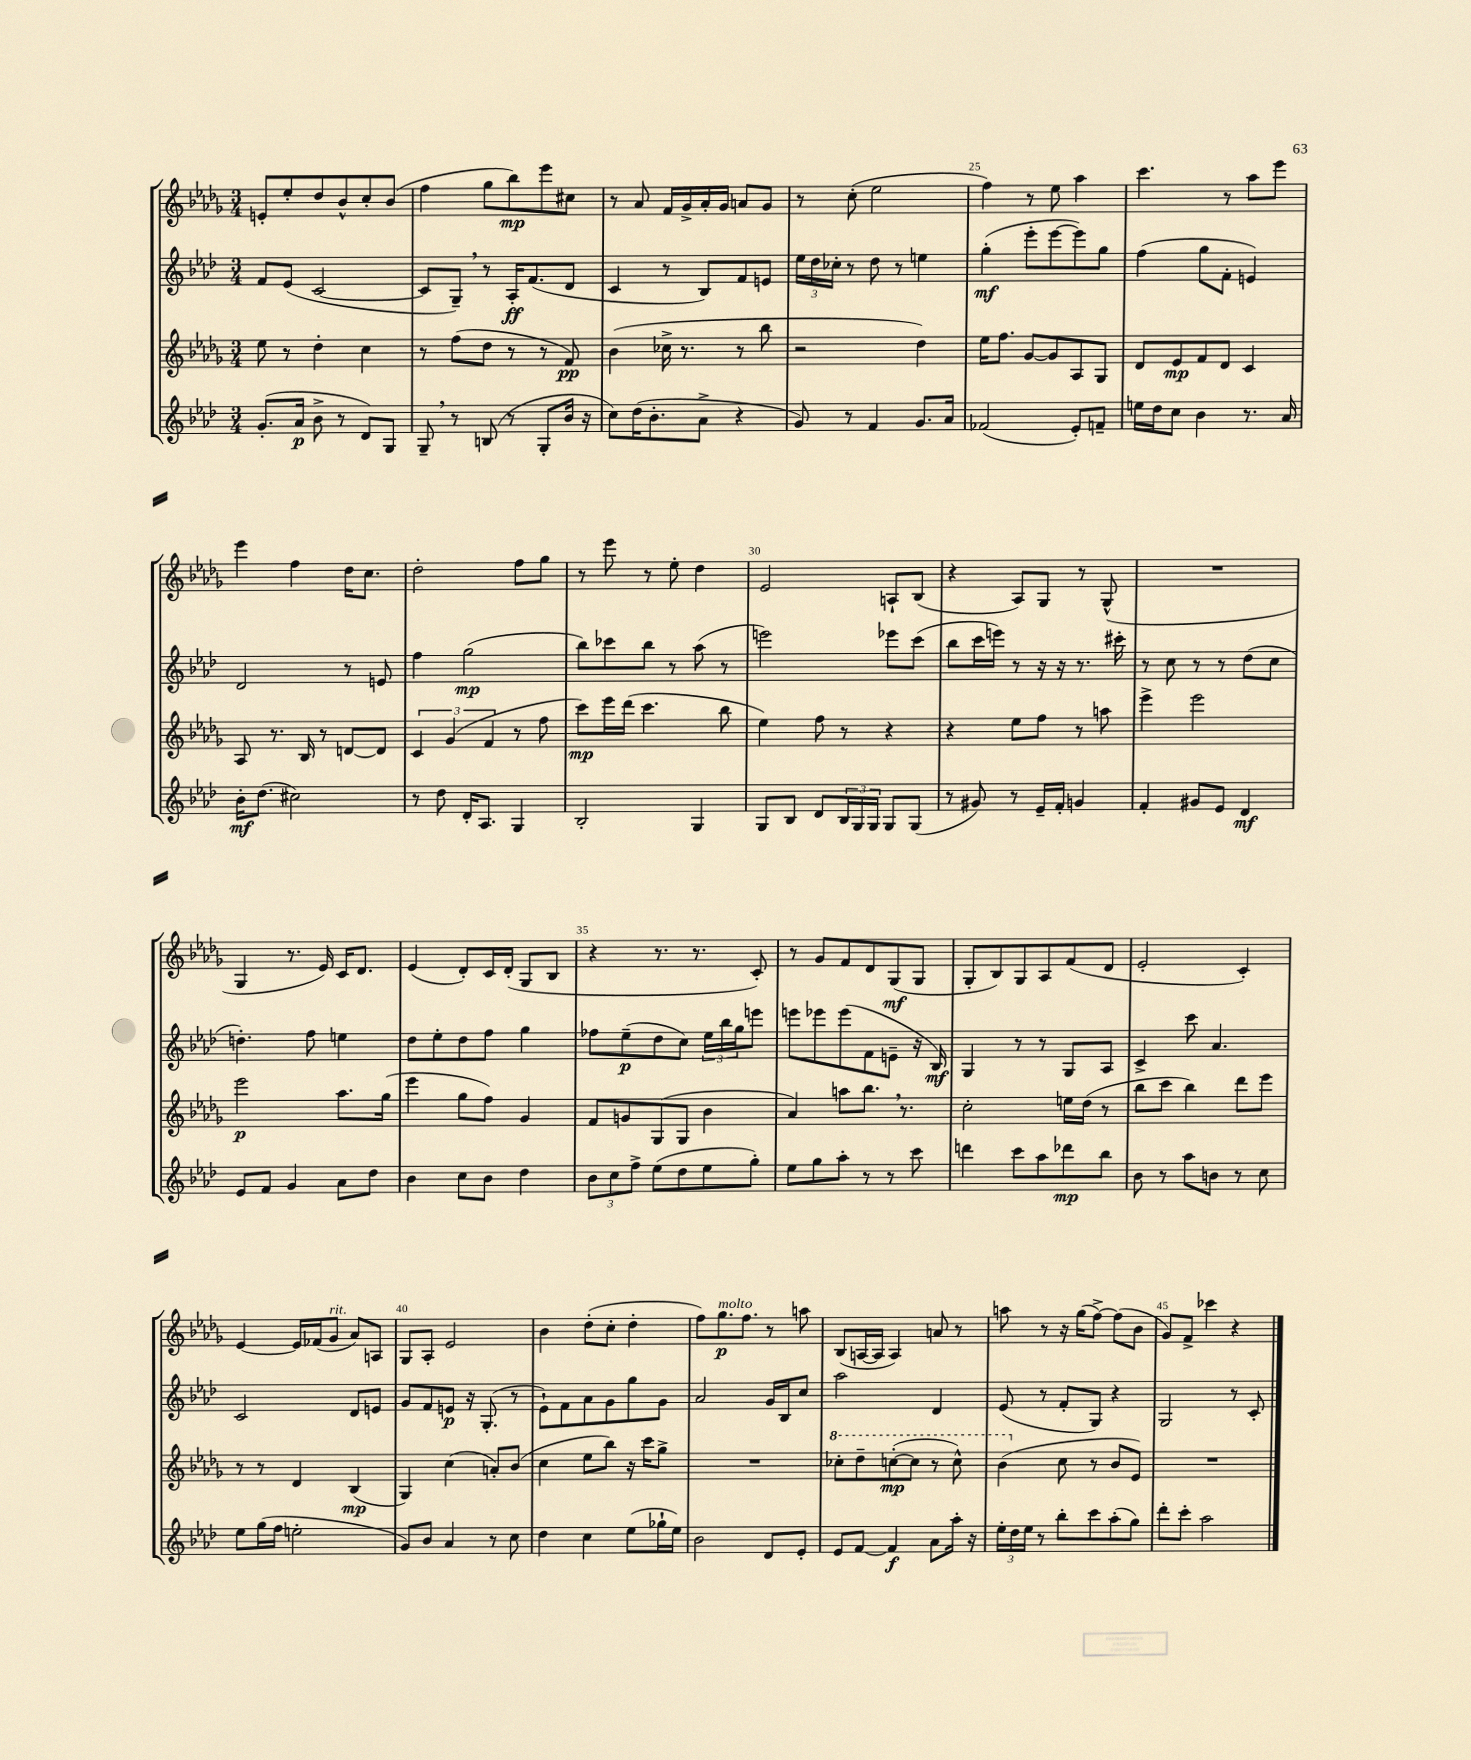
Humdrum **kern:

**kern	**kern	**kern	**kern
*staff4	*staff3	*staff2	*staff1
*clefG2	*clefG2	*clefG2	*clefG2
*k[b-e-a-d-]	*k[b-e-a-d-g-]	*k[b-e-a-d-]	*k[b-e-a-d-g-]
*M3/4	*M3/4	*M3/4	*M3/4
(8.g'	8ee-	8f	8e'
.	8r	(8e-	8ee-'
16a-	.	.	.
8b-^	4dd-'	[2c	8dd-
8r	.	.	8b-^^
8d-)	4cc	.	8cc'
8G	.	.	(8b-
=	=	=	=
8G~	8r	8c]	4ff
8r	(8ff	8G~)	.
(8B	8dd-	8r	8gg-
8r	8r	16A-'	8bb-)
.	.	(8.f	.
8G'	8r	.	8eee-
16b-	8f)	8d-	8cc#
16r	.	.	.
=	=	=	=
8cc)	(4b-	4c	8r
(16dd-	.	.	8a-
8.b-'	.	.	.
.	16cc-^	8r	16f
.	8.r	.	16g-^
8a-^	.	8B-)	16a-'
.	.	.	16g-
4r	8r	8f	8a
.	8bb-	8e	8g-
=	=	=	=
8g)	2r	24ee-	8r
.	.	24dd-	.
.	.	24cc-'	.
8r	.	8r	(8cc'
4f	.	8dd-	2ee-
.	.	8r	.
8.g	4dd-)	4ee	.
16a-	.	.	.
=	=	=	=
(2f-	16ee-	(4gg'	4ff)
.	8.ff	.	.
.	[8g-	8eee-'	8r
.	8g-]	[8eee-	8ee-
8e-')	8A-	8eee-])	4aa-
8f~	8G-	8gg	.
=	=	=	=
16ee	8d-	(4ff	4.ccc
16dd-	.	.	.
8cc	8e-	.	.
4b-	8f	8gg	.
.	8d-	8f'	8r
8.r	4c	4e)	8aa-
.	.	.	8eee-
16a-	.	.	.
=	=	=	=
16b-'	8A-	2d-	4eee-
(8.dd-	.	.	.
.	8.r	.	.
2cc#)	.	.	4ff
.	16B-	.	.
.	8r	.	.
.	[8d	8r	16dd-
.	.	.	8.cc
.	8d]	8e	.
=	=	=	=
8r	6c	4ff	2dd-'
8dd-	.	.	.
.	(6g-	.	.
16d-'	.	(2gg	.
8.A-	.	.	.
.	6f	.	.
4G	8r	.	8ff
.	8ff	.	8gg-
=	=	=	=
2B-'	8ccc)	8bb-)	8r
.	16eee-	8ccc-	8eee-
.	(16ddd-	.	.
.	4.ccc	8bb-	8r
.	.	8r	8ee-'
4G	.	(8aa-	4dd-
.	8bb-	8r	.
=	=	=	=
8G	4ee-)	2eee)	2e-
8B-	.	.	.
8d-	8ff	.	.
24B-	8r	.	.
24G	.	.	.
24G	.	.	.
8G	4r	8eee-	8A`
(8G	.	(8ccc	(8B-
=	=	=	=
8r	4r	8bb-	4r
8g#)	.	16ccc	.
.	.	16eee)	.
8r	8ee-	8r	8A-)
16e-~	8ff	16r	8G-
16f'	.	16r	.
4g	8r	8.r	8r
.	8aa	.	(8G-^^
.	.	16ccc#'	.
=	=	=	=
4f'	4eee-^	8r	2.r
.	.	8cc	.
8g#	2eee-	8r	.
8e-	.	8r	.
4d-	.	(8dd-	.
.	.	8cc	.
=	=	=	=
8e-	2eee-	4.dd')	4G-
8f	.	.	.
4g	.	.	8.r
.	.	8ff	.
.	.	.	16e-)
8a-	8.aa-	4ee	16c
.	.	.	8.d-
8dd-	.	.	.
.	(16gg-	.	.
=	=	=	=
4b-	4eee-	8dd-	(4e-
.	.	8ee-'	.
8cc	8gg-	8dd-	8d-')
8b-	8ff)	8ff	16c
.	.	.	(16d-'
4dd-	4g-	4gg	8G-
.	.	.	8B-
=	=	=	=
12b-	8f	8ff-	4r
12cc	.	.	.
.	8g	(8ee-~	.
12ff^	.	.	.
(8ee-	(8G-	8dd-	8.r
8dd-	8G-	8cc)	.
.	.	.	8.r
8ee-	4b-	24ee-	.
.	.	24bb-	.
.	.	24gg	.
8gg')	.	8eee	8c')
=	=	=	=
8ee-	4a-)	8eee	8r
8gg	.	8eee-	8g-
8aa-'	8aa	(8eee-	8f
8r	8.bb-	8f	8d-
8r	.	8e~	(8G-
.	8.r	.	.
8ccc	.	16r	8G-
.	.	16B-)	.
=	=	=	=
4ddd	2cc'	4G	8G-'
.	.	.	8B-)
8ccc	.	8r	8G-
8aa-	.	8r	8A-
8ddd-	16ee	8G	(8f
.	(16dd-	.	.
8bb-	8r	8A-	8d-
=	=	=	=
8b-	8bb-	4c^	2e-'
8r	8ccc	.	.
8aa-	4bb-)	8ccc	.
8b	.	4.a-	.
8r	8ddd-	.	4c')
8cc	8eee-	.	.
=	=	=	=
8ee-	8r	2c	[4e-
(16gg	8r	.	.
16ff	.	.	.
2ee'	4d-	.	16e-]
.	.	.	(16f-
.	.	.	8g-
.	(4B-	8d-	8a-)
.	.	8e	8A
=	=	=	=
8g)	4G-)	8g	8G-
8b-	.	8f	8A-'
4a-	(4cc	8e	2e-
.	.	16r	.
.	.	(8.G'	.
8r	8a')	.	.
8cc	(8b-	8r	.
=	=	=	=
4dd-	4cc	8e-`)	4b-
.	.	8f	.
4cc	8ee-	8a-	(8dd-'
.	8bb-)	8g	8cc'
(8ee-	16r	8gg	4dd-'
.	16ccc	.	.
16gg-`	8gg-^	8g	.
16ee-)	.	.	.
=	=	=	=
2b-	2.r	2a-	8ff)
.	.	.	8.gg-
.	.	.	8.ff
8d-	.	16g	8r
.	.	16B-	.
8e-'	.	8cc	8aa
=	=	=	=
8e-	8ccc-'	2aa-	(8B-
[8f	8ddd-~	.	[16A
.	.	.	16A]
4f]	([8ccc'	.	4A)
.	8ccc]	.	.
8a-	8r	4d-	8a
16aa-'	8ccc^^)	.	8r
16r	.	.	.
=	=	=	=
24ee-'	(4bb-	(8e-	8aa
24dd-	.	.	.
24ee-	.	.	.
8r	.	8r	8r
8bb-'	8cc	8f'	16r
.	.	.	(16gg-
8ccc	8r	8G)	[8ff^)
(8aa-'	8b-	4r	(8ff]
8gg)	8e-)	.	8b-
=	=	=	=
8ddd-'	2.r	2G	8g-)
8ccc'	.	.	8f^
2aa-	.	.	4ccc-
.	.	8r	4r
.	.	8c'	.
==	==	==	==
*-	*-	*-	*-
